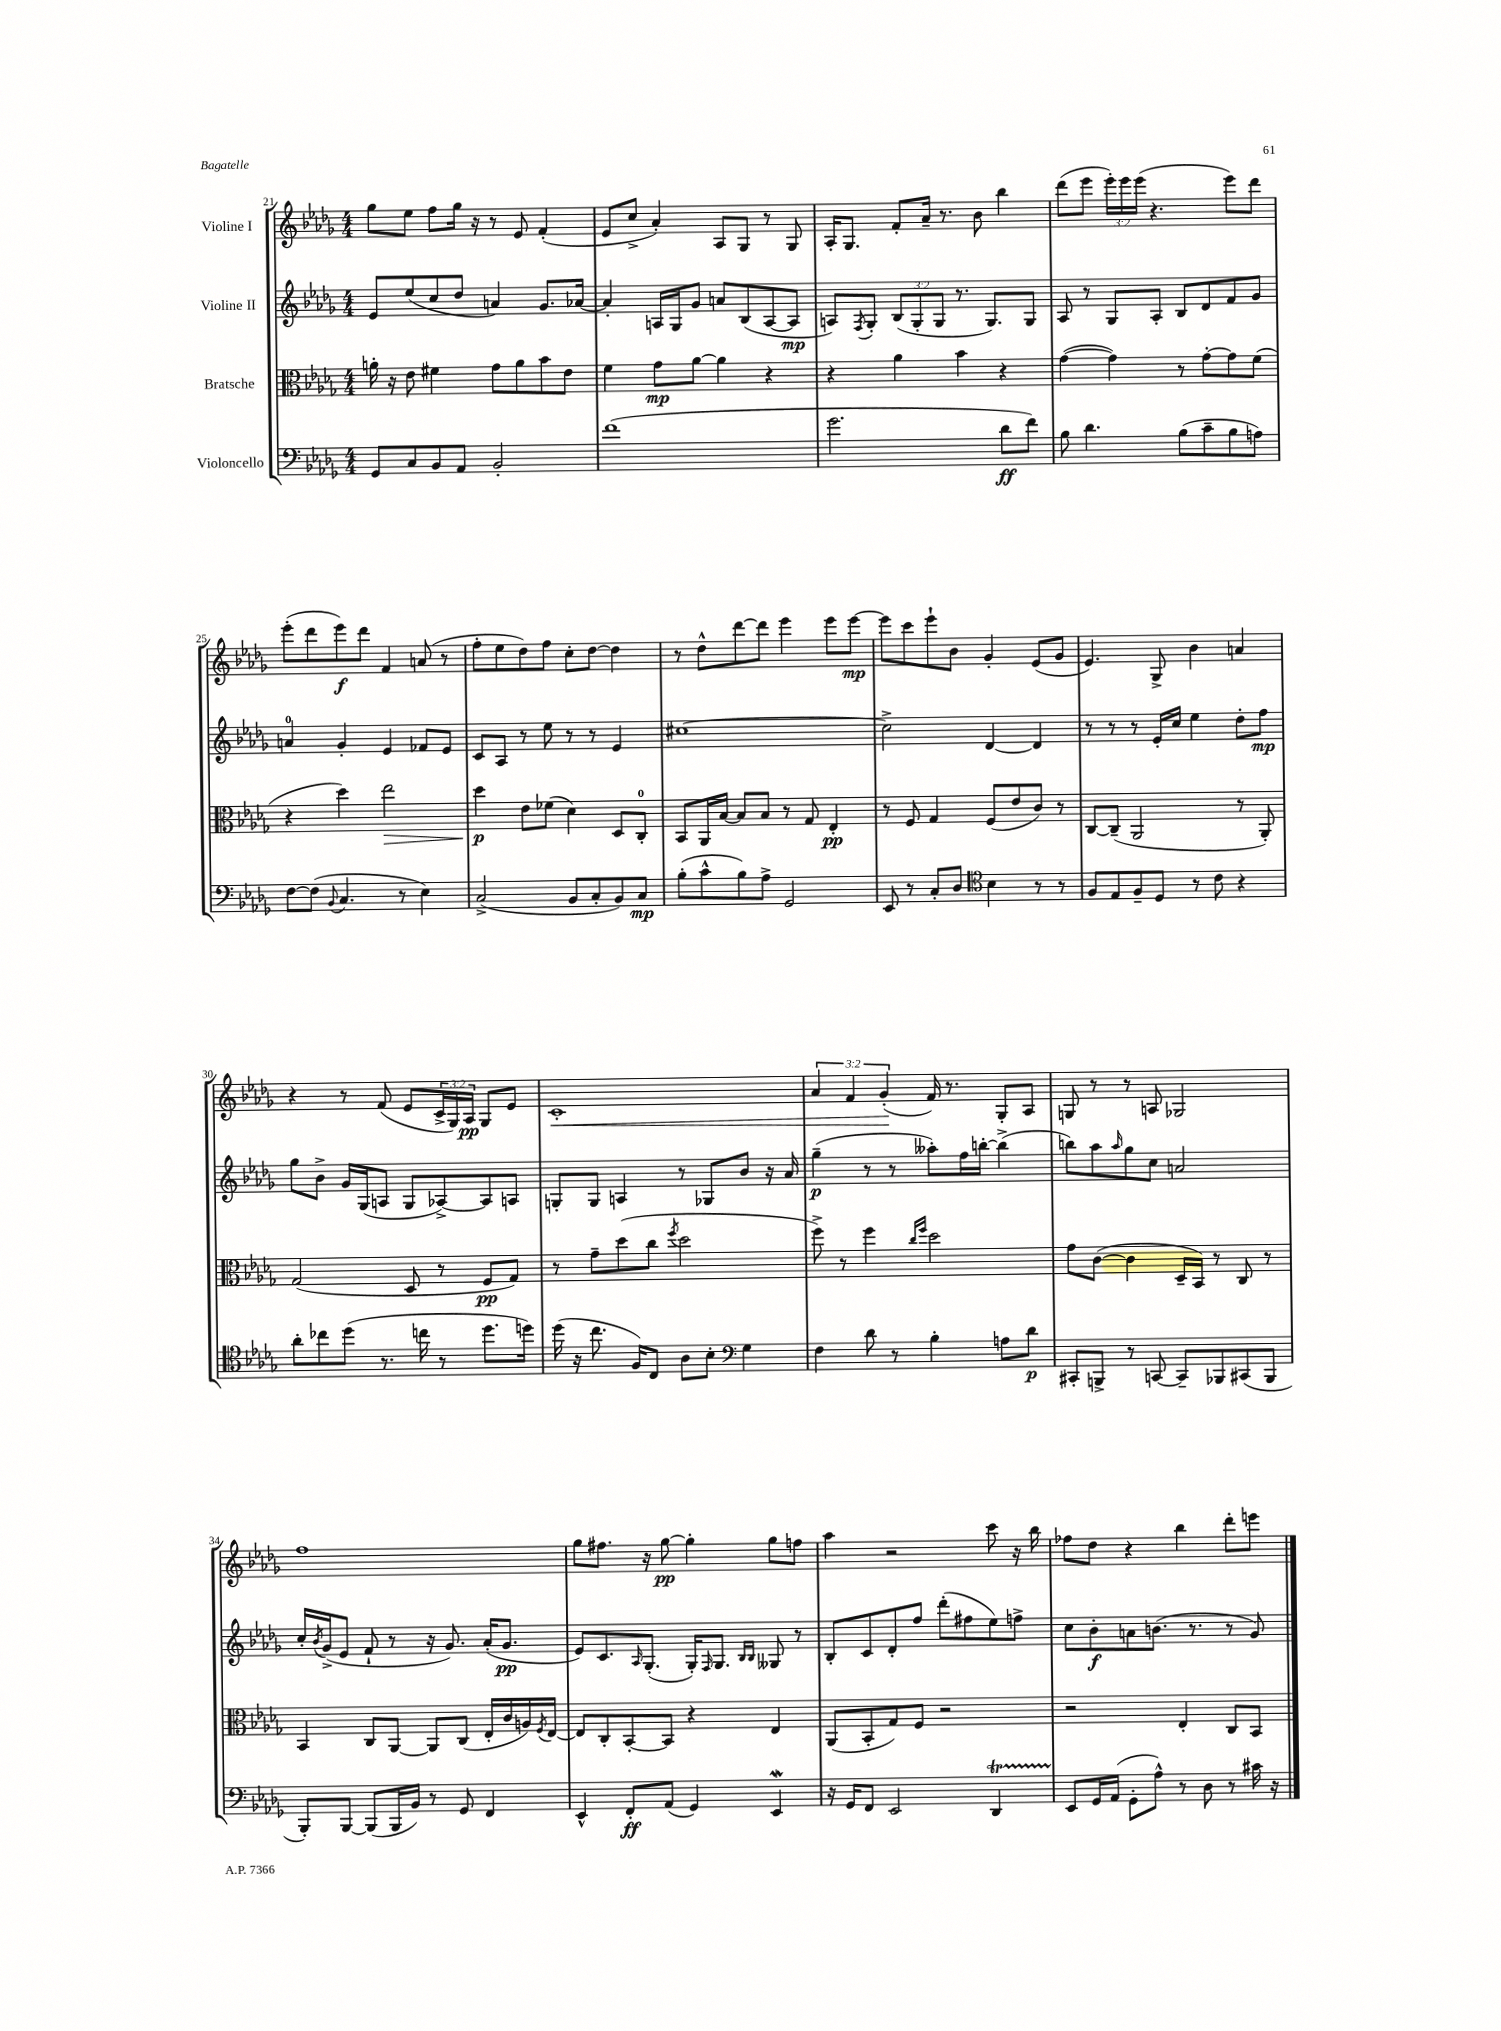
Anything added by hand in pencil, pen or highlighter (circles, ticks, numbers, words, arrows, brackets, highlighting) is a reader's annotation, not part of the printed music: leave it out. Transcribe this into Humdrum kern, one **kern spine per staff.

**kern	**kern	**kern	**kern
*staff4	*staff3	*staff2	*staff1
*clefF4	*clefC3	*clefG2	*clefG2
*k[b-e-a-d-g-]	*k[b-e-a-d-g-]	*k[b-e-a-d-g-]	*k[b-e-a-d-g-]
*M4/4	*M4/4	*M4/4	*M4/4
8GG-/L	16a'\	8e-/L	8gg-\L
.	16r	.	.
8C/	8e-\	(8ee-/	8ee-\J
8BB-/	4f#\	8cc/	8ff\L
8AA-/J	.	8dd-/J	16gg-\Jk
.	.	.	16r
2BB-'/	8g-\L	4a/)	8r
.	8a\	.	8e-/
.	8b-\	8.g-/L	(4f'/
.	8e-\J	.	.
.	.	[16a-/Jk	.
=	=	=	=
(1f	4f\	4a-'/]	8e-/L
.	.	.	8cc^/J
.	8g-\L	16A/LL	4a-'/)
.	.	16G-/J	.
.	[8a-\J	8g-/J	.
.	4a-\]	8a/L	8A-/L
.	.	(8B-/	8G-/J
.	4r	[8A/	8r
.	.	8A/]J	8G-/
=	=	=	=
2.g-\	4r	8A/L)	16A-'/LK
.	.	.	8.G-/J
.	.	8qF/	.
.	.	8G-'/J	.
.	4a-\	(12B-/L	8f'/L
.	.	12G-'/	.
.	.	.	16a-~/Jk
.	.	12G-/J	.
.	.	.	8.r
.	4b-\	8.r	.
.	.	.	8b-\
.	.	8.G-/L)	.
8d-\L	4r	.	4bb-\
8f\J)	.	8G-/J	.
=	=	=	=
8B-\	([4g-\	8A-/	(8ddd-\L
4.d-\	.	8r	8eee-\J
.	4g-\])	8G-/L	24eee-'\LL)
.	.	.	24eee-\
.	.	.	(24eee-\JJ
.	.	8A-'/J	4.r
(8B-\L	8r	8B-/L	.
8c~\	[8g-'\L	8d-/	.
8B-\	8g-\]	8f/	8eee-\L)
8A\J)	(8f\J	8g-/J	8ddd-\J
=	=	=	=
[8F\L	4r	4a/	(8eee-'\L
(8F\]J	.	.	8ddd-\
8qqBB-/	.	.	.
4.C/	4dd-\)	4g-'/	8eee-\)
.	.	.	8ddd-\J
.	2ee-\	4e-/	4f/
8r	.	.	.
4E-\)	.	8f-/L	(8a/
.	.	8e-/J	8r
=	=	=	=
(2C^/	4dd-\	8c/L	8ff'\L
.	.	8A-/J	8ee-\
.	8e-\L	8r	8dd-\)
.	(8f-\J	8ee-\	8ff\J
8BB-/L	4d-\)	8r	8cc'\L
8C'/	.	8r	[8dd-\J
8BB-/)	8D-/L	4e-/	4dd-\]
8C/J	8C'/J	.	.
=	=	=	=
(8B-'\L	8BB-/L	[1cc#	8r
8c^^\	16AA-/L	.	8dd-^^\L
.	[16B-/JJ	.	.
8B-\)	8B-/]L	.	[8ddd-\
8A-^\J	8B-/J	.	8ddd-\]J
2GG-/	8r	.	4eee-\
.	8G-/	.	.
.	4E-'/	.	8eee-\L
.	.	.	[8eee-\J
=	=	=	=
8EE-/	8r	2cc#^\]	8eee-\]L
8r	8F/	.	8ccc\
8C'/L	4G-/	.	8eee-`\
8D-/J	.	.	8b-\J
*clefC4	*	*	*
4B-\	(8F/L	[4d-/	4g-'/
.	8e-/	.	.
8r	8c/J)	4d-/]	(8e-/L
8r	8r	.	8g-/J
=	=	=	=
8F/L	[8C/L	8r	4.e-/)
8E-/	(8C~/]J	8r	.
8F~/	2AA-/	8r	.
8D-/J	.	16e-'/LL	8G-^/
.	.	16cc/JJ	.
8r	.	4ee-\	4b-\
8c\	.	.	.
4r	8r	8dd-'\L	4a/
.	8AA-'/)	8ff\J	.
=	=	=	=
8a-'\L	(2G-/	8gg-\L	4r
8cc-\	.	8b-^\J	.
(8dd-\J	.	16g-/LL	8r
.	.	(16G-/J	.
8.r	.	8A/J	(8f/
.	8D-/	8G-/L	8e-/L
16cc\	.	.	.
8r	8r	[8A-^/)	24c^/L
.	.	.	24G-/)
.	.	.	24A-/JJ
8.dd-\L	8F/L	8A-/]	8G-/L
.	8G-/J)	8A/J	8e-/J
16dd\Jk)	.	.	.
=	=	=	=
(16dd-\	8r	8G'/L	1c'
16r	.	.	.
8.cc\	8g-~\L	8G/J	.
.	(8dd-\	4A/	.
16F/LK)	.	.	.
8C/J	8cc\J	.	.
.	8qff/	.	.
8A-\L	2dd-\	8r	.
8B-'\J	.	8G-/L	.
*clefF4	*	*	*
4G-\	.	8b-/J	.
.	.	16r	.
.	.	16a-/	.
=	=	=	=
4F\	8ff^\)	(4gg-~\	6a-/
.	8r	.	.
.	.	.	6f/
8d-\	4ff\	8r	.
.	.	.	(6g-'/
8r	.	8r	.
.	16qqcc/LL	.	.
.	16qqff/JJ	.	.
4B-'\	2dd-\	8aa--'\L)	16f/)
.	.	.	8.r
.	.	16ff\L	.
.	.	[16bb'\JJ	.
8A\L	.	(4bb^\]	8G-'/L
8d-\J	.	.	8A-/J
=	=	=	=
8CC#'/L	8g-\L	8bb\L)	8G/
8BBB^/J	([8c\J	8aa-\	8r
.	.	16qqaa-/	.
8r	4c\]	8gg-\	8r
[8CC/	.	8cc\J	8A/
8CC~/]L	16D-~/LL	2a/	2G-/
.	16BB-/JJ)	.	.
8BBB-/	8r	.	.
(8CC#/	8C/	.	.
8BBB-/J	8r	.	.
=	=	=	=
8BBB-'/L)	4BB-/	16cc'/LL	1ff
.	.	8qb-/	.
.	.	(16g-^/J	.
[8BBB-/J	.	8e-/J	.
(8BBB-/]L	8C/L	8f`/	.
16BBB-/L	[8AA-/J	8r	.
16BB-/JJ)	.	.	.
8r	8AA-/]L	16r	.
.	.	8.g-/)	.
8GG-/	(8C/J	.	.
4FF/	16E-'/LL	(16a-'/LK	.
.	16c/	8.g-/J	.
.	16A/)	.	.
.	8qF/	.	.
.	[16E-/JJ	.	.
=	=	=	=
4EE-^^/	8E-/]L	8e-/L)	8gg-\L
.	8C'/	8.c/	8.ff#\J
8FF'/L	[8BB-'/	.	.
.	.	16qqA-/	.
.	.	(8.G-'/J	16r
(8AA-/J	8BB-/]J	.	[8gg-\
4GG-/)	4r	16G-'/LK)	4gg-'\]
.	.	16qqF/	.
.	.	8.G-/J	.
.	.	16qqB-/LL	.
.	.	16qqB-/JJ	.
4EE-/	4E-/	8G--/	8gg-\L
.	.	8r	8ff\J
=	=	=	=
16r	(8AA-/L	8B-'/L	4aa-\
16GG-/LK	.	.	.
8FF/J	8BB-'/	8c/	.
2EE-/	8G-/)	8d-'/	2r
.	8F/J	8ff/J	.
.	2r	(8ddd-'\L	.
.	.	8ff#\	.
4DD-/	.	8ee-\)	8ccc\
.	.	8ff^\J	16r
.	.	.	16bb-\
=	=	=	=
8EE-/L	2r	8cc\L	8ff-\L
16GG-/L	.	8b-'\	8dd-\J
(16AA-/JJ	.	.	.
8GG-'\L	.	8a\	4r
8A-^^\J)	.	(8.b\J	.
8r	4E-'/	.	4bb-\
.	.	8.r	.
8D-\	.	.	.
8r	8C/L	8r	8ddd-'\L
16c#\	8BB-/J	8g-/)	8eee\J
16r	.	.	.
==	==	==	==
*-	*-	*-	*-
